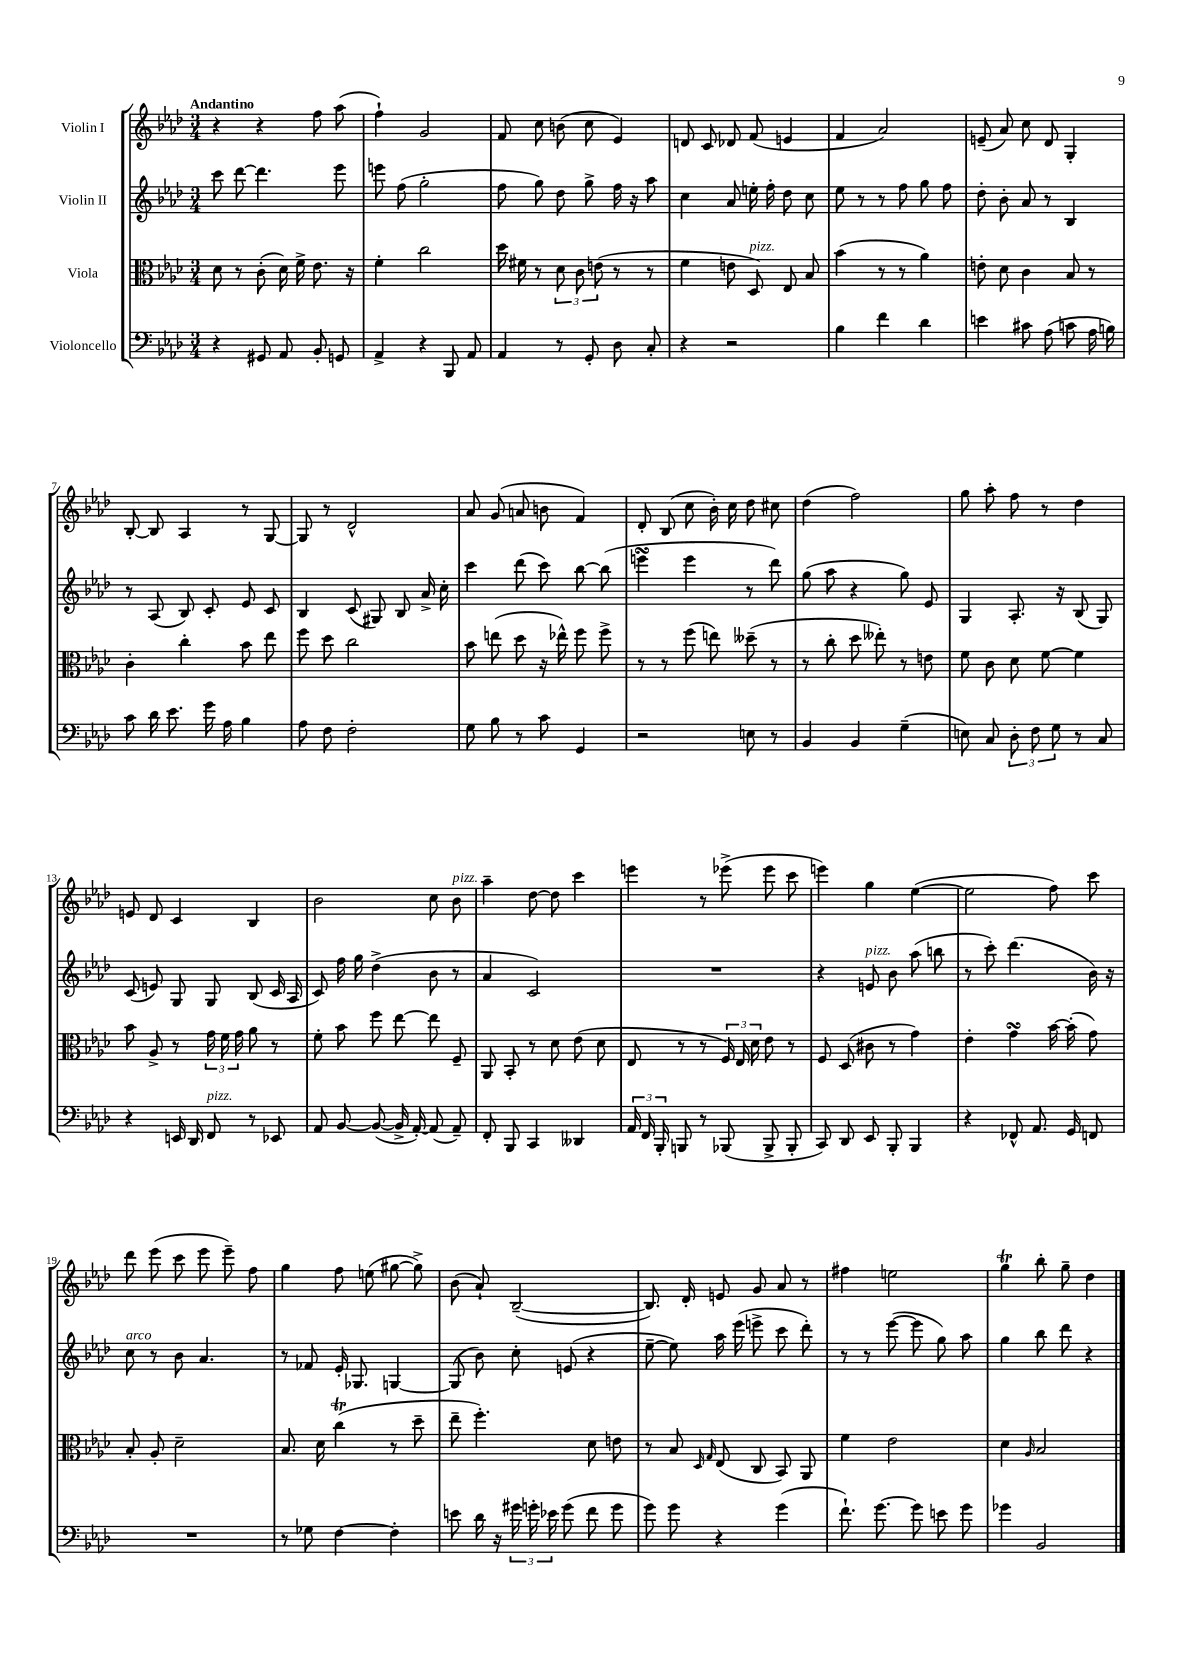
<<
\new StaffGroup <<
\new Staff = "s0" \with { instrumentName = "Violin I" } {
    \clef treble \key aes \major \numericTimeSignature \time 3/4 \tempo "Andantino"
    \autoBeamOff r4 r4 f''8 aes''8( |
    f''4-!) g'2 |
    f'8 c''8 b'8( c''8 ees'4) |
    d'8 c'8 des'8 f'8( e'4 |
    f'4 aes'2) |
    e'8--( aes'8) c''8 des'8 g4-. |
    bes8~-. bes8 aes4 r8 g8~ |
    g8 r8 des'2-^ |
    aes'8 g'8( a'8 b'8 f'4) |
    des'8-. bes8( c''8 bes'16-.) c''16 des''8 cis''8 |
    des''4( f''2) |
    g''8 aes''8-. f''8 r8 des''4 |
    e'8 des'8 c'4 bes4 |
    bes'2 c''8 bes'8^\markup { \italic "pizz." } |
    aes''4-- des''8~ des''8 c'''4 |
    e'''4 r8 ees'''8->( ees'''8 c'''8 |
    e'''4) g''4 ees''4~( |
    ees''2 f''8) c'''8 |
    des'''8 ees'''8( c'''8 ees'''8 ees'''8--) f''8 |
    g''4 f''8 e''8( gis''8~ gis''8->) |
    bes'8( aes'8-!) bes2~--( |
    bes8.) des'16-. e'8 g'8 aes'8 r8 |
    fis''4 e''2 |
    g''4\trill bes''8-. g''8-- des''4 \bar "|." |
}
\new Staff = "s1" \with { instrumentName = "Violin II" } {
    \clef treble \key aes \major \numericTimeSignature \time 3/4
    \autoBeamOff c'''8 des'''8~ des'''4. ees'''8 |
    e'''8 f''8( g''2-. |
    f''8 g''8) des''8 g''8-> f''16 r16 aes''8 |
    c''4 aes'8 e''16-. f''16-. des''8 c''8 |
    ees''8 r8 r8 f''8 g''8 f''8 |
    des''8-. bes'8-. aes'8 r8 bes4 |
    r8 aes8( bes8) c'8-. ees'8 c'8 |
    bes4 c'8( gis8) bes8 aes'16-> c''16-. |
    c'''4 des'''8( c'''8) bes''8~ bes''8( |
    e'''4\turn e'''4 r8 des'''8) |
    g''8( aes''8 r4 g''8) ees'8 |
    g4 aes8.-. r16 bes8( g8) |
    c'8( e'8) g8 g8 bes8( c'16 aes16 |
    c'8) f''16 g''16 des''4->( bes'8 r8 |
    aes'4 c'2) |
    R2. |
    r4 e'8^\markup { \italic "pizz." } bes'8 aes''8( b''8 |
    r8 c'''8-.) des'''4.( bes'16) r16 |
    c''8^\markup { \italic "arco" } r8 bes'8 aes'4. |
    r8 fes'8 ees'16-. ges8. g4~ |
    g8( bes'8) c''8-. e'8( r4 |
    ees''8~-- ees''8) aes''16 ees'''16( e'''8-> c'''8 des'''8-.) |
    r8 r8 ees'''8~( ees'''8 g''8) aes''8 |
    g''4 bes''8 des'''8 r4 \bar "|." |
}
\new Staff = "s2" \with { instrumentName = "Viola" } {
    \clef alto \key aes \major \numericTimeSignature \time 3/4
    \autoBeamOff des'8 r8 c'8-.( des'16) f'16-> ees'8. r16 |
    f'4-. c''2 |
    des''16 fis'16 r8 \tuplet 3/2 { des'8 c'8 e'8( } r8 r8 |
    f'4 e'8 des8^\markup { \italic "pizz." }) ees8 bes8 |
    bes'4( r8 r8 aes'4) |
    e'8-. des'8 c'4 bes8 r8 |
    c'4-. c''4-. bes'8 ees''8 |
    f''8 des''8 c''2 |
    bes'8 e''8( des''8 r16 ees''16-^) f''8 f''8-> |
    r8 r8 f''8( e''8) deses''8--( r8 |
    r8 c''8-. des''8 eeses''8-.) r8 e'8 |
    f'8 c'8 des'8 f'8~ f'4 |
    bes'8 aes8-> r8 \tuplet 3/2 { g'16 f'16 g'16 } aes'8 r8 |
    f'8-. bes'8 f''8 ees''8~ ees''8 f8-- |
    aes,8 bes,8-. r8 des'8 ees'8( des'8 |
    ees8 r8 r8 \tuplet 3/2 { f16) ees16 des'16 } ees'8 r8 |
    f8 des8( cis'8 r8 g'4) |
    ees'4-. g'4\turn bes'16~ bes'16-.( g'8) |
    bes8-. aes8-. des'2-- |
    bes8. des'16 c''4\trill( r8 des''8-- |
    ees''8-- f''4.-.) des'8 e'8 |
    r8 bes8 \grace { des16 g16 } ees8( c8 bes,8) aes,8 |
    f'4 ees'2 |
    des'4 \grace { aes16 } bes2 \bar "|." |
}
\new Staff = "s3" \with { instrumentName = "Violoncello" } {
    \clef bass \key aes \major \numericTimeSignature \time 3/4
    \autoBeamOff r4 gis,8 aes,8 bes,8-. g,8 |
    aes,4-> r4 bes,,8 aes,8 |
    aes,4 r8 g,8-. des8 c8-. |
    r4 r2 |
    bes4 f'4 des'4 |
    e'4 cis'8 aes8( c'8 aes16 b16) |
    c'8 des'16 ees'8. g'16 aes16 bes4 |
    aes8 f8 f2-. |
    g8 bes8 r8 c'8 g,4 |
    r2 e8 r8 |
    bes,4 bes,4 g4--( |
    e8) c8 \tuplet 3/2 { des8-. f8 g8 } r8 c8 |
    r4 e,16 des,16 f,8^\markup { \italic "pizz." } r8 ees,8 |
    aes,8 bes,8~ bes,8~( bes,16-> aes,16~-.) aes,8( aes,8--) |
    f,8-. bes,,8 c,4 deses,4 |
    \tuplet 3/2 { aes,16 f,16 bes,,16-. } b,,8 r8 bes,,8( bes,,8-> bes,,8-. |
    c,8) des,8 ees,8 bes,,8-. bes,,4 |
    r4 fes,8-^ aes,8. g,16 f,8 |
    R2. |
    r8 ges8 f4~ f4-. |
    e'8 des'16 r16 \tuplet 3/2 { gis'16 g'16-. ees'16 } g'8( f'8 g'8 |
    g'8) g'8 r4 g'4( |
    f'8.-!) g'8.~ g'8 e'8 g'8 |
    ges'4 bes,2 \bar "|." |
}
>>
>>
